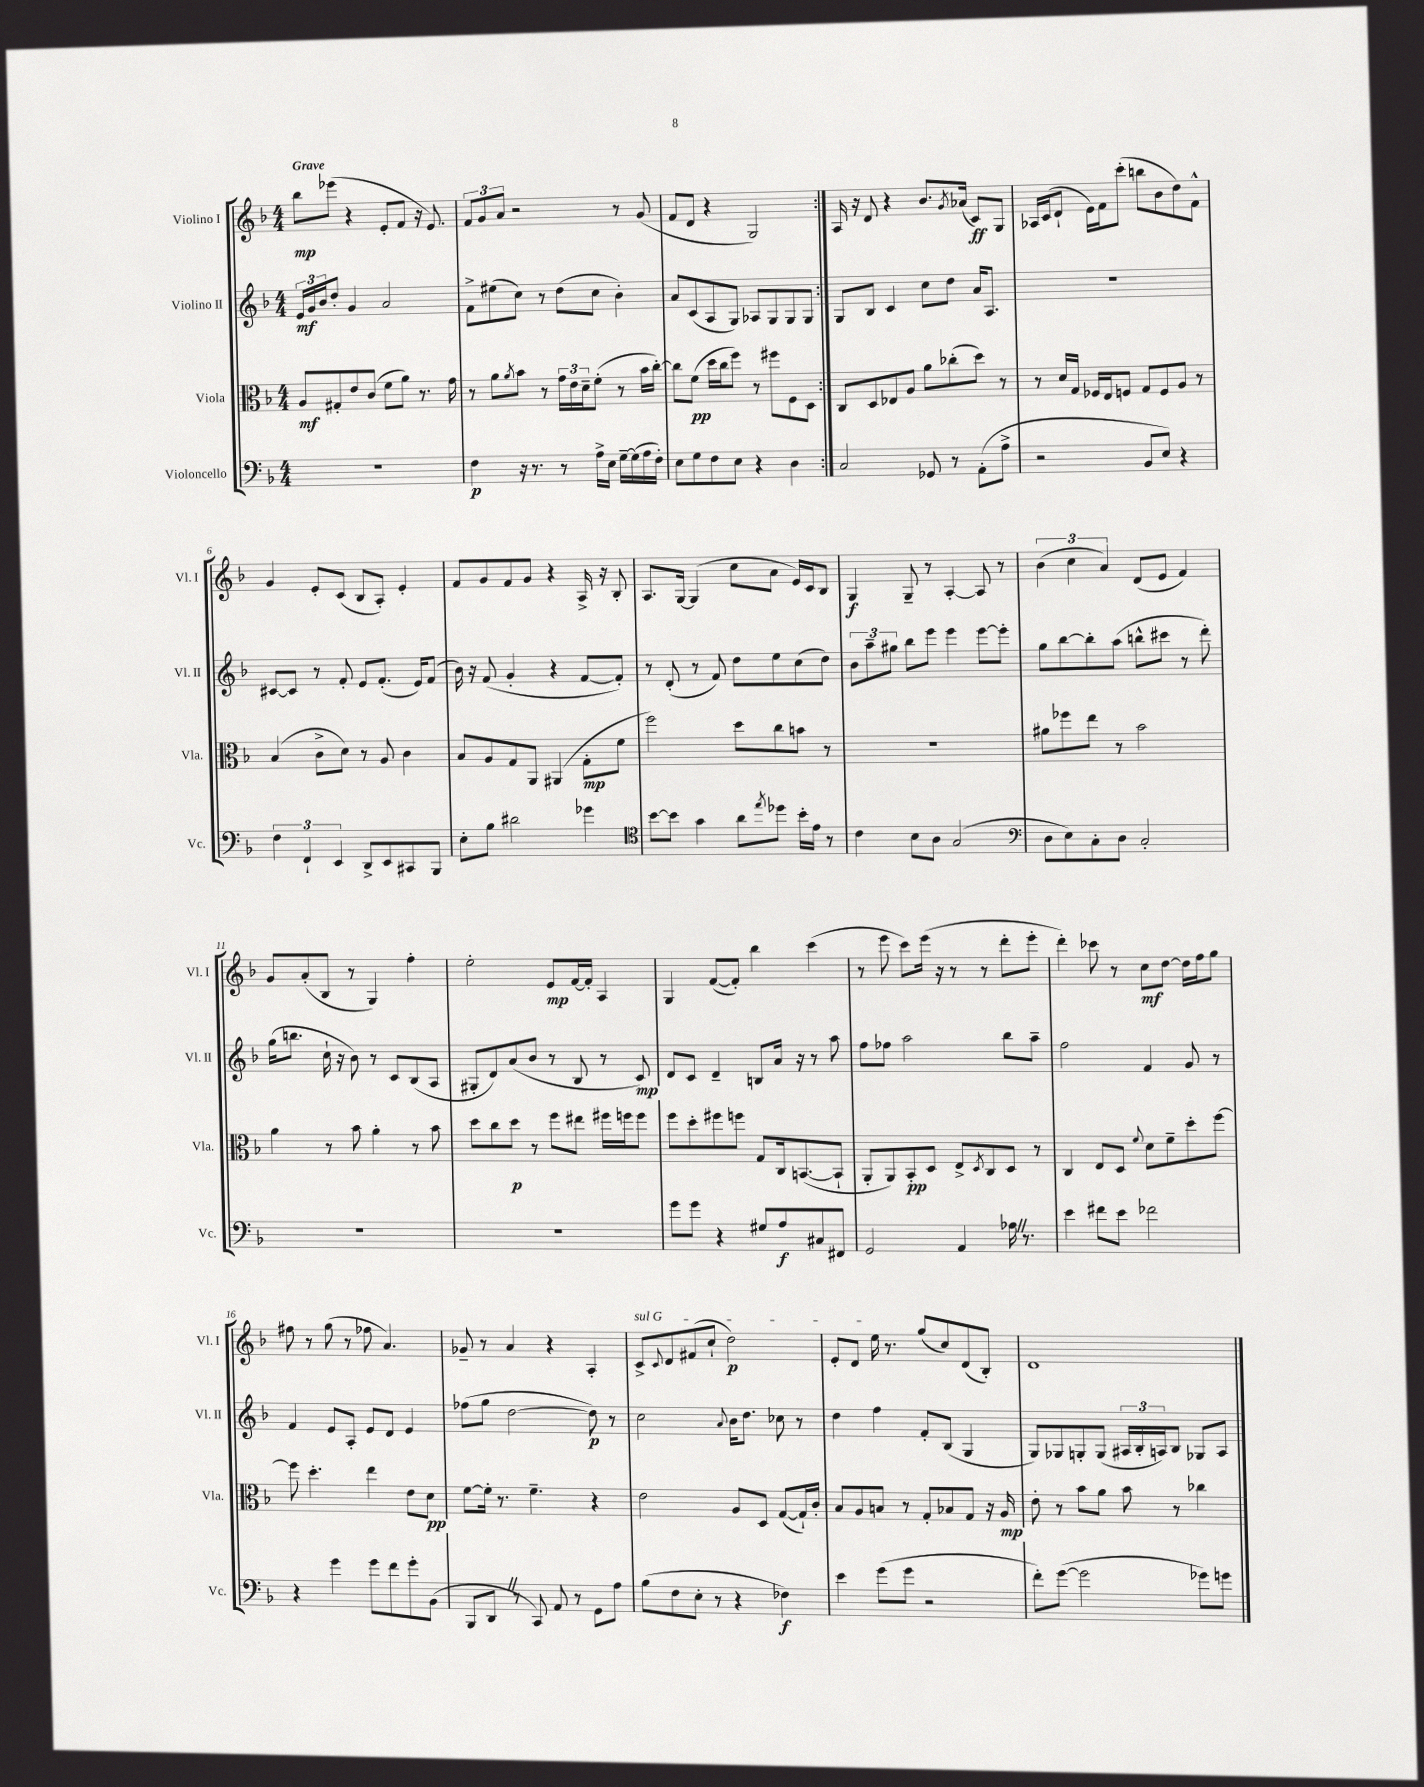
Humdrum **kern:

**kern	**dynam	**kern	**dynam	**kern	**dynam	**kern	**dynam
*part4	*part4	*part3	*part3	*part2	*part2	*part1	*part1
*staff4	*staff4	*staff3	*staff3	*staff2	*staff2	*staff1	*staff1
*I"Violoncello	*	*I"Viola	*	*I"Violino II	*	*I"Violino I	*
*I'Vc.	*	*I'Vla.	*	*I'Vl. II	*	*I'Vl. I	*
*clefF4	*	*clefC3	*	*clefG2	*	*clefG2	*
*k[b-]	*	*k[b-]	*	*k[b-]	*	*k[b-]	*
*M4/4	*	*M4/4	*	*M4/4	*	*M4/4	*
=1	=1	=1	=1	=1	=1	=1	=1
!	!	!	!	!	!	!LO:TX:a:B:t=Grave	!
1r	.	8A/L	mf	24e/LL	mf	8bb-\L	mp
.	.	.	.	24g/	.	.	.
.	.	.	.	24b-/J	.	.	.
.	.	8G#X'/	.	8dd'/J	.	(8eee-X\J	.
.	.	8e/	.	4g/	.	4r	.
.	.	(8c/J	.	.	.	.	.
.	.	8f\L	.	2a/	.	8e'/L	.
.	.	8a\J)	.	.	.	8f/J	.
.	.	8.r	.	.	.	16r	.
.	.	.	.	.	.	8.e/)	.
.	.	16g\	.	.	.	.	.
=2	=2	=2	=2	=2	=2	=2	=2
4F\	p	8r	.	8f^\L	.	12f/L	.
.	.	.	.	.	.	12g/	.
.	.	8a\L	.	(8ee#X\	.	.	.
.	.	.	.	.	.	12a/J	.
.	.	8qa/	.	.	.	.	.
16r	.	8b-\J	.	8cc\J)	.	2r	.
8.r	.	.	.	.	.	.	.
.	.	8r	.	8r	.	.	.
8r	.	24g\LL	.	(8dd\L	.	.	.
.	.	24e\	.	.	.	.	.
.	.	24d~\J	.	.	.	.	.
16A^\LL	.	(8f'\J	.	8cc\J	.	.	.
16E\JJ	.	.	.	.	.	.	.
[16G~\LL	.	8r	.	4b-'\)	.	8r	.
(16G\]	.	.	.	.	.	.	.
16A\	.	16b-\LL	.	.	.	(8g/	.
16F'\JJ)	.	[16cc'\JJ)	.	.	.	.	.
=3	=3	=3	=3	=3	=3	=3	=3
8E\L	.	8cc\L]	.	8a/L	.	8f/L	.
8G\	.	(8f\J	pp	(8c/	.	8d/J	.
8F\	.	16dd\LL	.	8A/	.	4r	.
.	.	16cc\J	.	.	.	.	.
8E\J	.	8ff\J)	.	8G/J)	.	.	.
4r	.	8r	.	8A-X/L	.	2G/)	.
.	.	8ff#X\L	.	8G/	.	.	.
4D\	.	8F\	.	8G/	.	.	.
.	.	8D\J	.	8G/J	.	.	.
=4:|!	=4:|!	=4:|!	=4:|!	=4:|!	=4:|!	=4:|!	=4:|!
2C/	.	8C/L	.	8G/L	.	16A/	.
.	.	.	.	.	.	16r	.
.	.	8D/	.	8B-/J	.	8d/	.
.	.	8E-X/	.	4c/	.	4r	.
.	.	8A/J	.	.	.	.	.
8GG-X/	.	8a\L	.	8cc\L	.	8.b-/L	.
8r	.	(8cc-X'\	.	8dd\J	.	.	.
.	.	.	.	.	.	8qg/	.
.	.	.	.	.	.	(16a-X/Jk	.
(8AA'\L	.	8dd\J)	.	16a/KL	.	8c/L)	ff
.	.	.	.	8.A/J	.	.	.
8A^\J	.	8r	.	.	.	8G/J	.
=5	=5	=5	=5	=5	=5	=5	=5
2r	.	8r	.	1r	.	16A-X/LL	.
.	.	.	.	.	.	(16c/J	.
.	.	16d/LL	.	.	.	8d`/J	.
.	.	16G/JJ	.	.	.	.	.
.	.	16F-X/LL	.	.	.	16e\LL)	.
.	.	16E/J	.	.	.	16f\J	.
.	.	8Fn/J	.	.	.	(8ccc'\J	.
8BB-/L	.	8G/L	.	.	.	8bbn\L	.
8E/J)	.	8F/	.	.	.	8b-\	.
4r	.	8A/J	.	.	.	8dd\)	.
.	.	8r	.	.	.	8f^^\J	.
!!LO:LB:g=z
=6	=6	=6	=6	=6	=6	=6	=6
6F\	.	(4B-/	.	[8c#X/L	.	4g/	.
.	.	.	.	8c#/J]	.	.	.
6FF`/	.	.	.	.	.	.	.
.	.	8c^\L	.	8r	.	8e'/L	.
6EE/	.	.	.	.	.	.	.
.	.	8d\J)	.	8f'/	.	(8c/J	.
8DD^/L	.	8r	.	8e/L	.	8B-/L	.
8EE/	.	8A/	.	(8.f'/J	.	8A'/J)	.
8CC#X/	.	4c\	.	.	.	4e'/	.
.	.	.	.	16e/KL)	.	.	.
8BBB-/J	.	.	.	(8f/J	.	.	.
=7	=7	=7	=7	=7	=7	=7	=7
8E'\L	.	8B-/L	.	16b-\)	.	8f/L	.
.	.	.	.	16r	.	.	.
8B-\J	.	8A/	.	(8f/	.	8g/	.
2d#X\	.	8G/	.	4g'/	.	8f/	.
.	.	8AA/J	.	.	.	8g/J	.
.	.	(4AA#X/	.	4r	.	4r	.
4g-X\	.	8G'\L	mp	[8f/L	.	16A^/	.
.	.	.	.	.	.	16r	.
.	.	8f\J	.	8f'/J])	.	8B-'/	.
=8	=8	=8	=8	=8	=8	=8	=8
*clefC4	*	*	*	*	*	*	*
[8b-\L	.	2ff\)	.	8r	.	8.A/L	.
8b-\J]	.	.	.	(8d'/	.	.	.
.	.	.	.	.	.	[16G/Jk	.
4g\	.	.	.	8r	.	(4G/]	.
.	.	.	.	8f/)	.	.	.
8a\L	.	8dd\L	.	8dd\L	.	8cc\L	.
8qee/	.	.	.	.	.	.	.
8dd-X\J	.	8cc\	.	8ee\	.	8a\J	.
16b-'\LL	.	8bn\J	.	(8cc\	.	16e/LL)	.
16e\JJ	.	.	.	.	.	16c/J	.
8r	.	8r	.	8dd\J)	.	8B-/J	.
=9	=9	=9	=9	=9	=9	=9	=9
4c\	.	1r	.	12b-\L	.	4G/	f
.	.	.	.	12aa~\	.	.	.
.	.	.	.	12gg#X\J	.	.	.
8B-\L	.	.	.	8bb-\L	.	8G~/	.
8A\J	.	.	.	8eee\J	.	8r	.
(2G/	.	.	.	4eee\	.	[4A'/	.
.	.	.	.	[8eee\L	.	8A/]	.
.	.	.	.	8eee'\J]	.	8r	.
=10	=10	=10	=10	=10	=10	=10	=10
*clefF4	*	*	*	*	*	*	*
8D\L	.	8a#X\L	.	8gg\L	.	(6b-\	.
8E\)	.	8ff-X\	.	[8bb-\	.	.	.
.	.	.	.	.	.	6cc\	.
8C'\	.	8ee\J	.	8bb-'\]	.	.	.
.	.	.	.	.	.	6a/)	.
8D\J	.	8r	.	(8aa\J	.	.	.
2C'/	.	2b-\	.	8bbn^^\L	.	(8d/L	.
.	.	.	.	8ccc#X\J	.	8e/J	.
.	.	.	.	8r	.	4f/)	.
.	.	.	.	8ddd'\)	.	.	.
!!LO:LB:g=z
=11	=11	=11	=11	=11	=11	=11	=11
1r	.	4a\	.	(16gg\KL	.	8g/L	.
.	.	.	.	8.bbn\J	.	.	.
.	.	.	.	.	.	(8a'/	.
.	.	8r	.	16cc`\	.	8B-/J	.
.	.	.	.	16r	.	.	.
.	.	8b-\	.	8b-\)	.	8r	.
.	.	4a'\	.	8r	.	4G/)	.
.	.	.	.	8c/L	.	.	.
.	.	8r	.	(8B-/	.	4ff'\	.
.	.	8b-\	.	8A/J	.	.	.
=12	=12	=12	=12	=12	=12	=12	=12
1r	.	8dd\L	.	8G#X'/L	.	2ee'\	.
.	.	8cc\	.	8d/)	.	.	.
.	.	8dd\J	p	(8a/	.	.	.
.	.	8r	.	8b-/J	.	.	.
.	.	8ff\L	.	8r	.	8e/L	mp
.	.	8ee#X\J	.	8B-/	.	[16f/L	.
.	.	.	.	.	.	16f'/JJ]	.
.	.	16ff#X\LL	.	8r	.	4A/	.
.	.	16ffn\J	.	.	.	.	.
.	.	8ff\J	.	8c/)	mp	.	.
=13	=13	=13	=13	=13	=13	=13	=13
8g\L	.	8ff\L	.	8d/L	.	4G/	.
8g\J	.	8dd'\	.	8c/J	.	.	.
4r	.	8ff#X\	.	4d~/	.	([8f/L	.
.	.	8ffn\J	.	.	.	8f'/J])	.
8G#X/L	.	8G/L	.	8Bn/L	.	4bb-\	.
8A/	f	16C/k	.	16a/Jk	.	.	.
.	.	([8.BBn/	.	16r	.	.	.
8C#X/	.	.	.	8r	.	(4ccc\	.
8FF#X/J	.	8BB`/J]	.	8aa\	.	.	.
=14	=14	=14	=14	=14	=14	=14	=14
2GG/	.	8AA'/L	.	8ff\L	.	8r	.
.	.	8AA/)	.	8ff-X\J	.	8eee\	.
.	.	8BB-'/	pp	2aa\	.	8ccc\L)	.
.	.	8D/J	.	.	.	(16eee\Jk	.
.	.	.	.	.	.	16r	.
4AA/	.	8E^/L	.	.	.	8r	.
.	.	8qD/	.	.	.	.	.
.	.	8C/	.	.	.	8r	.
16A-XZ\	.	8D/J	.	8bb-\L	.	8ddd'\L	.
8.r	.	.	.	.	.	.	.
.	.	8r	.	8aa~\J	.	8eee'\J	.
=15	=15	=15	=15	=15	=15	=15	=15
4e\	.	4C/	.	2ff\	.	4ddd'\)	.
8f#X\L	.	8E/L	.	.	.	8ccc-X\	.
8e\J	.	8D/J	.	.	.	8r	.
.	.	8qqf/	.	.	.	.	.
2f-X\	.	8d\L	.	4f/	.	8cc\L	mf
.	.	8f~\	.	.	.	[8dd\J	.
.	.	8dd'\	.	8g/	.	16dd\LL]	.
.	.	.	.	.	.	16ff\J	.
.	.	[8ff\J	.	8r	.	8gg\J	.
!!LO:LB:g=z
=16	=16	=16	=16	=16	=16	=16	=16
4r	.	8ff\]	.	4f/	.	8ff#X\	.
.	.	4.dd'\	.	.	.	8r	.
4g\	.	.	.	8e/L	.	(8gg\	.
.	.	.	.	8A'/J	.	8r	.
8g\L	.	4ee\	.	8e/L	.	8ff-X\	.
8f\	.	.	.	8d/J	.	4.a/)	.
8g'\	.	8e\L	.	4e/	.	.	.
(8BB-\J	.	8d\J	pp	.	.	.	.
=17	=17	=17	=17	=17	=17	=17	=17
8BBB-/L	.	[8f\L	.	(8ff-X\L	.	8g-X~/	.
8DDZ/J	.	16f'\Jk]	.	8gg\J	.	8r	.
.	.	8.r	.	.	.	.	.
8r	.	.	.	[2dd\	.	4a/	.
8CC/)	.	4.f~\	.	.	.	.	.
8AA/	.	.	.	.	.	4r	.
8r	.	.	.	.	.	.	.
8GG\L	.	4r	.	8dd\])	p	4A'/	.
8A\J	.	.	.	8r	.	.	.
=18	=18	=18	=18	=18	=18	=18	=18
!	!	!	!	!	!	!LO:TX:a:i:t=sul G	!
(8B-\L	.	2e\	.	2cc\	.	8c^/L	.
.	.	.	.	.	.	8qqc/	.
8F\	.	.	.	.	.	8d/	.
8E'\J	.	.	.	.	.	(8f#X/	.
8r	.	.	.	.	.	8cc`/J	.
.	.	.	.	8qqa/	.	.	.
4r	.	8A/L	.	16b-\KL	.	2dd\)	p
.	.	.	.	8.dd\J	.	.	.
.	.	8D/J	.	.	.	.	.
4F-X\)	f	([8G/L	.	8cc-X\	.	.	.
.	.	16G`/L])	.	8r	.	.	.
.	.	16c'/JJ	.	.	.	.	.
=19	=19	=19	=19	=19	=19	=19	=19
4e\	.	8B-/L	.	4dd\	.	8e'/L	.
.	.	8A/	.	.	.	8d/J	.
(8g\L	.	8Bn/J	.	4ff\	.	16ee\	.
.	.	.	.	.	.	8.r	.
8g\J	.	8r	.	.	.	.	.
2r	.	8G'/L	.	8f'/L	.	(8gg/L	.
.	.	8B-X/	.	(8B-/J	.	8cc/)	.
.	.	8G/J	.	4G/	.	(8d/	.
.	.	16r	.	.	.	8B-'/J)	.
.	.	16A/	mp	.	.	.	.
=20	=20	=20	=20	=20	=20	=20	=20
8f'\L)	.	8e'\	.	8G/L)	.	1d	.
([8g\J	.	8r	.	8G-X/	.	.	.
2g\]	.	8b-\L	.	8Gn'/	.	.	.
.	.	8a\J	.	(8G/J	.	.	.
.	.	8b-\	.	24A#X/LL	.	.	.
.	.	.	.	24B-'/	.	.	.
.	.	.	.	24An/J)	.	.	.
.	.	8r	.	8B-/J	.	.	.
8g-X\L)	.	4cc-X\	.	8G-X/L	.	.	.
8gn\J	.	.	.	8A/J	.	.	.
==	==	==	==	==	==	==	==
*-	*-	*-	*-	*-	*-	*-	*-
